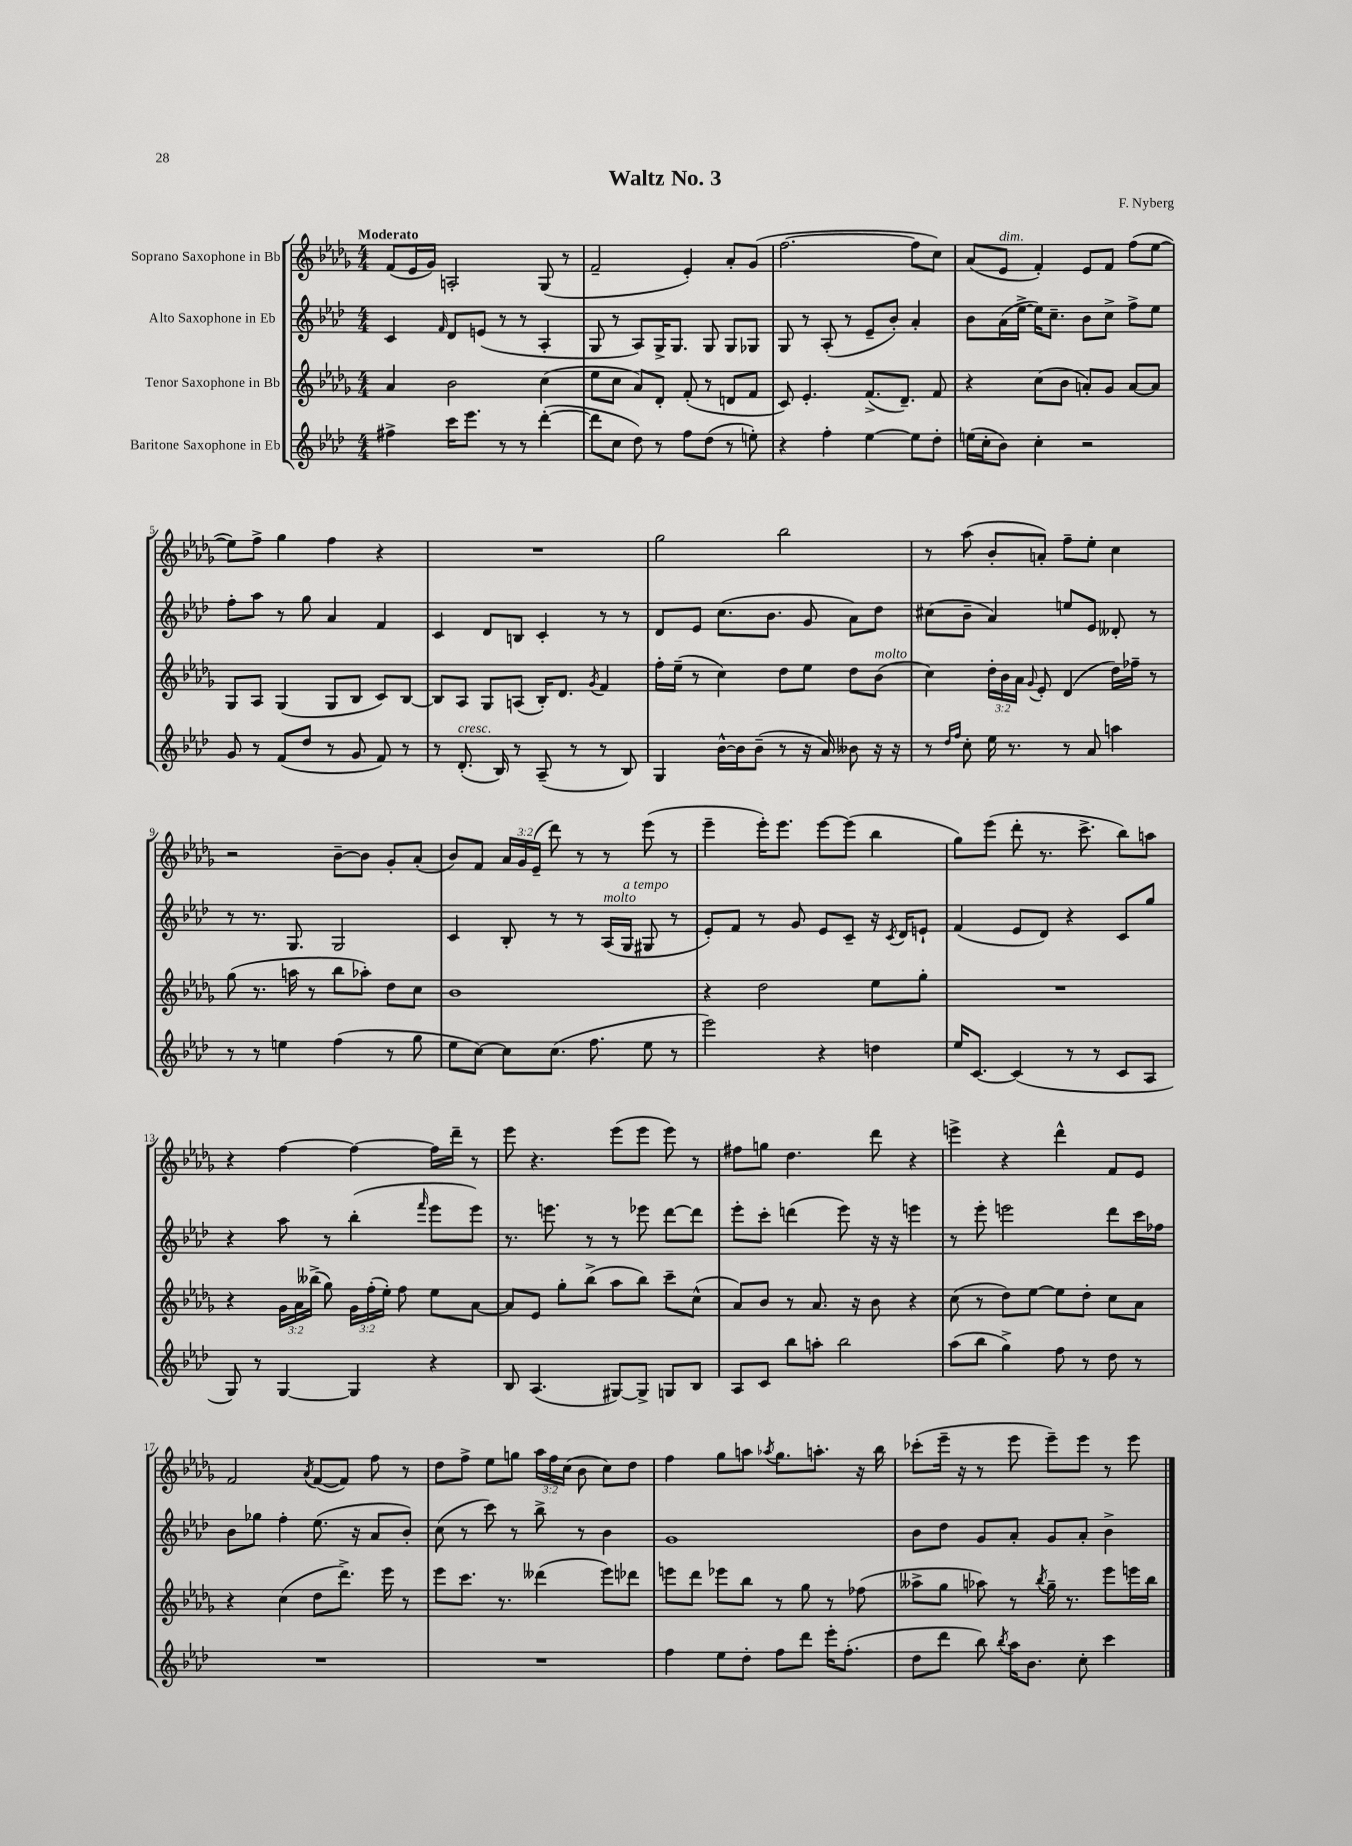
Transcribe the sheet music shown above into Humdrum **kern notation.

**kern	**kern	**kern	**kern
*staff4	*staff3	*staff2	*staff1
*clefG2	*clefG2	*clefG2	*clefG2
*k[b-e-a-d-]	*k[b-e-a-d-g-]	*k[b-e-a-d-]	*k[b-e-a-d-g-]
*M4/4	*M4/4	*M4/4	*M4/4
4ff#^	4a-	4c	(8f
.	.	.	16e-
.	.	.	16g-)
.	.	16qqf	.
16ccc	2b-	8d-	2A'
8.eee-	.	.	.
.	.	(8e	.
8r	.	8r	.
8r	.	8r	.
([4ddd-'	(4cc	4A-'	(8G-
.	.	.	8r
=	=	=	=
8ddd-]	8ee-	8G	2f~
8cc	8cc	8r	.
8dd-)	8a-)	8A-)	.
8r	8d-'	16G^	.
.	.	8.G	.
8ff	(8f'	.	4e-')
(8dd-	8r	8G	.
8r	8d	8G	8a-'
8ee')	8f	8G-	(8g-
=	=	=	=
4r	8c)	8G	[2.ff
.	4.e-'	8r	.
4ff'	.	(8A-'	.
.	.	8r	.
[4ee-	(8.f^	8e-~	.
.	.	8b-')	.
.	8.d-~)	.	.
8ee-]	.	4a-'	8ff]
8dd-'	8f	.	8cc)
=	=	=	=
(16ee	4r	8b-	(8a-
16cc'	.	.	.
8b-)	.	(16a-	8e-
.	.	[16ee-^	.
4cc'	(8cc	16ee-])	4f')
.	.	8.cc~	.
.	8b-	.	.
2r	8a')	8b-	8e-
.	8g-	8cc^	8f
.	[8a	8ff^	(8ff
.	8a]	8ee-	[8ee-
=	=	=	=
8g	8G-	8ff'	8ee-])
8r	8A-	8aa-	8ff^
(8f	(4G-	8r	4gg-
8dd-	.	8gg	.
8r	8G-	4a-	4ff
8g	8B-	.	.
8f)	8c)	4f	4r
8r	[8B-	.	.
=	=	=	=
8r	8B-]	4c	1r
(8.d-'	8A-	.	.
.	8G-	8d-	.
16B-)	.	.	.
8r	(8A	8B	.
(8A-~	16B-')	4c'	.
.	8.d-	.	.
8r	.	.	.
.	8qg-	.	.
8r	4f	8r	.
8B-)	.	8r	.
=	=	=	=
4G	16ff'	8d-	2gg-
.	(16ee-~	.	.
.	8r	8e-	.
[16b-^^	4cc)	(8.cc	.
16b-]	.	.	.
(8b-~	.	.	.
.	.	8.b-	.
8r	8dd-	.	2bb-
16r	8ee-	8g	.
16a-)	.	.	.
8b--	8dd-	8a-)	.
16r	(8b-	8dd-	.
16r	.	.	.
=	=	=	=
8r	4cc)	(8cc#	8r
16qqdd-	.	.	.
16qqff	.	.	.
8cc'	.	8b-~	(8aa-
16ee-	24dd-'	4a-)	8b-'
.	24b-	.	.
8.r	.	.	.
.	24a-	.	.
.	8qqg-	.	.
.	8e-'	.	8a')
8r	(4d-	8ee	8ff~
8a-	.	8e-	8ee-'
4aa	16dd-)	8d--'	4cc
.	16ff-~	.	.
.	8r	8r	.
=	=	=	=
8r	(8gg-	8r	2r
8r	8.r	8.r	.
4ee	.	.	.
.	16aa	8.G	.
.	8r	.	.
(4ff	8bb-	2G	[8b-~
.	8aa-')	.	8b-]
8r	8dd-	.	8g-'
8gg	8cc	.	(8a-'
=	=	=	=
8ee-	1b-	4c	8b-)
[8cc)	.	.	8f
8cc]	.	8B-'	24a-
.	.	.	24g-
.	.	.	(24e-~
(8.cc	.	8r	8ddd-)
.	.	8r	8r
8.ff	.	.	.
.	.	(16A-	8r
.	.	16G	.
8ee-	.	8G#	(8eee-
8r	.	8r	8r
=	=	=	=
2eee-)	4r	8e-')	4eee-~
.	.	8f	.
.	2dd-	8r	16eee-')
.	.	.	8.eee-
.	.	8g	.
4r	.	8e-	[8eee-
.	.	8c~	(8eee-]
4dd	8ee-	16r	4bb-
.	.	8qc	.
.	.	16d-	.
.	8gg-'	8e`	.
=	=	=	=
16ee-	1r	(4f	8gg-)
[8.c	.	.	.
.	.	.	(8eee-
(4c]	.	8e-	8ddd-'
.	.	8d-)	8.r
8r	.	4r	.
.	.	.	8.ccc^
8r	.	.	.
8c	.	8c	8bb-)
8A-	.	8gg	8aa
=	=	=	=
8G)	4r	4r	4r
8r	.	.	.
[4G	24g-	8aa-	[4ff
.	24a-	.	.
.	(24bb--^	.	.
.	8gg-)	8r	.
4G]	24g-	(4bb-'	4ff_
.	(24ff'	.	.
.	24ee-')	.	.
.	8ff	.	.
.	.	16qqfff	.
4r	8ee-	8eee-	16ff]
.	.	.	16ddd-~
.	[8a-	8eee-)	8r
=	=	=	=
8B-	8a-]	8.r	8eee-
(4.A-	8e-	.	4.r
.	.	8.eee	.
.	8gg-'	.	.
.	(8bb-^	8r	.
[8G#)	8aa-	8r	(8eee-
8G#^]	8bb-)	8eee-	8eee-
8G	8ccc~	[8ddd-	8eee-)
8B-	(8cc^^	8ddd-]	8r
=	=	=	=
8A-	8a-)	8eee-'	8ff#
8c	8b-	8ccc'	8gg
8bb-	8r	(4ddd	4.dd-
8aa'	8.a-	.	.
2bb-	.	8eee-)	.
.	16r	.	.
.	8b-	16r	8ddd-
.	.	16r	.
.	4r	4eee	4r
=	=	=	=
(8aa-	(8cc	8r	4eee^
8bb-	8r	8eee-'	.
4gg^)	8dd-)	2eee	4r
.	[8ee-	.	.
8ff	8ee-]	.	4ddd-^^
8r	8dd-'	.	.
8dd-	8cc	8ddd-	8f
8r	8a-	16ccc	8e-
.	.	16ff-	.
=	=	=	=
1r	4r	8b-	2f
.	.	8gg-	.
.	(4cc	4ff'	.
.	.	.	8qa-
.	8dd-	(8.ee-	([8f
.	8.ddd-^)	.	8f])
.	.	16r	.
.	.	8a-	8ff
.	16eee-	.	.
.	8r	8b-')	8r
=	=	=	=
1r	8eee-	(8cc	8dd-
.	8.ccc	8r	8ff^
.	.	8ccc)	8ee-
.	8.r	.	.
.	.	8r	8gg
.	(4ddd--	8bb-^	24aa-
.	.	.	24ff
.	.	.	(24cc
.	.	8r	8b-
.	8eee-)	4b-	8cc)
.	8ddd-	.	8dd-
=	=	=	=
4ff	8eee	1g	4ff
.	8ddd-	.	.
8ee-	8eee-	.	8gg-
8dd-'	8bb-	.	8aa
.	.	.	8qaa-
8ff	8r	.	8.gg-
8ddd-	8gg-	.	.
.	.	.	8.aa'
16eee-'	8r	.	.
(8.ff'	.	.	.
.	(8ff-	.	16r
.	.	.	16bb-
=	=	=	=
8dd-	8aa--^	8b-	(8ccc-'
8ddd-	8gg-	8dd-	16eee-~
.	.	.	16r
8bb-)	8aa-)	8g	8r
8qbb-	.	.	.
16aa-	8r	8a-'	8eee-
8.b-	.	.	.
.	8qbb-	.	.
.	16gg-~	8g	8eee-~)
.	8.r	.	.
8cc'	.	8a-'	8eee-
4ccc	8eee-	4b-^	8r
.	16eee	.	8eee-
.	16bb-	.	.
==	==	==	==
*-	*-	*-	*-
